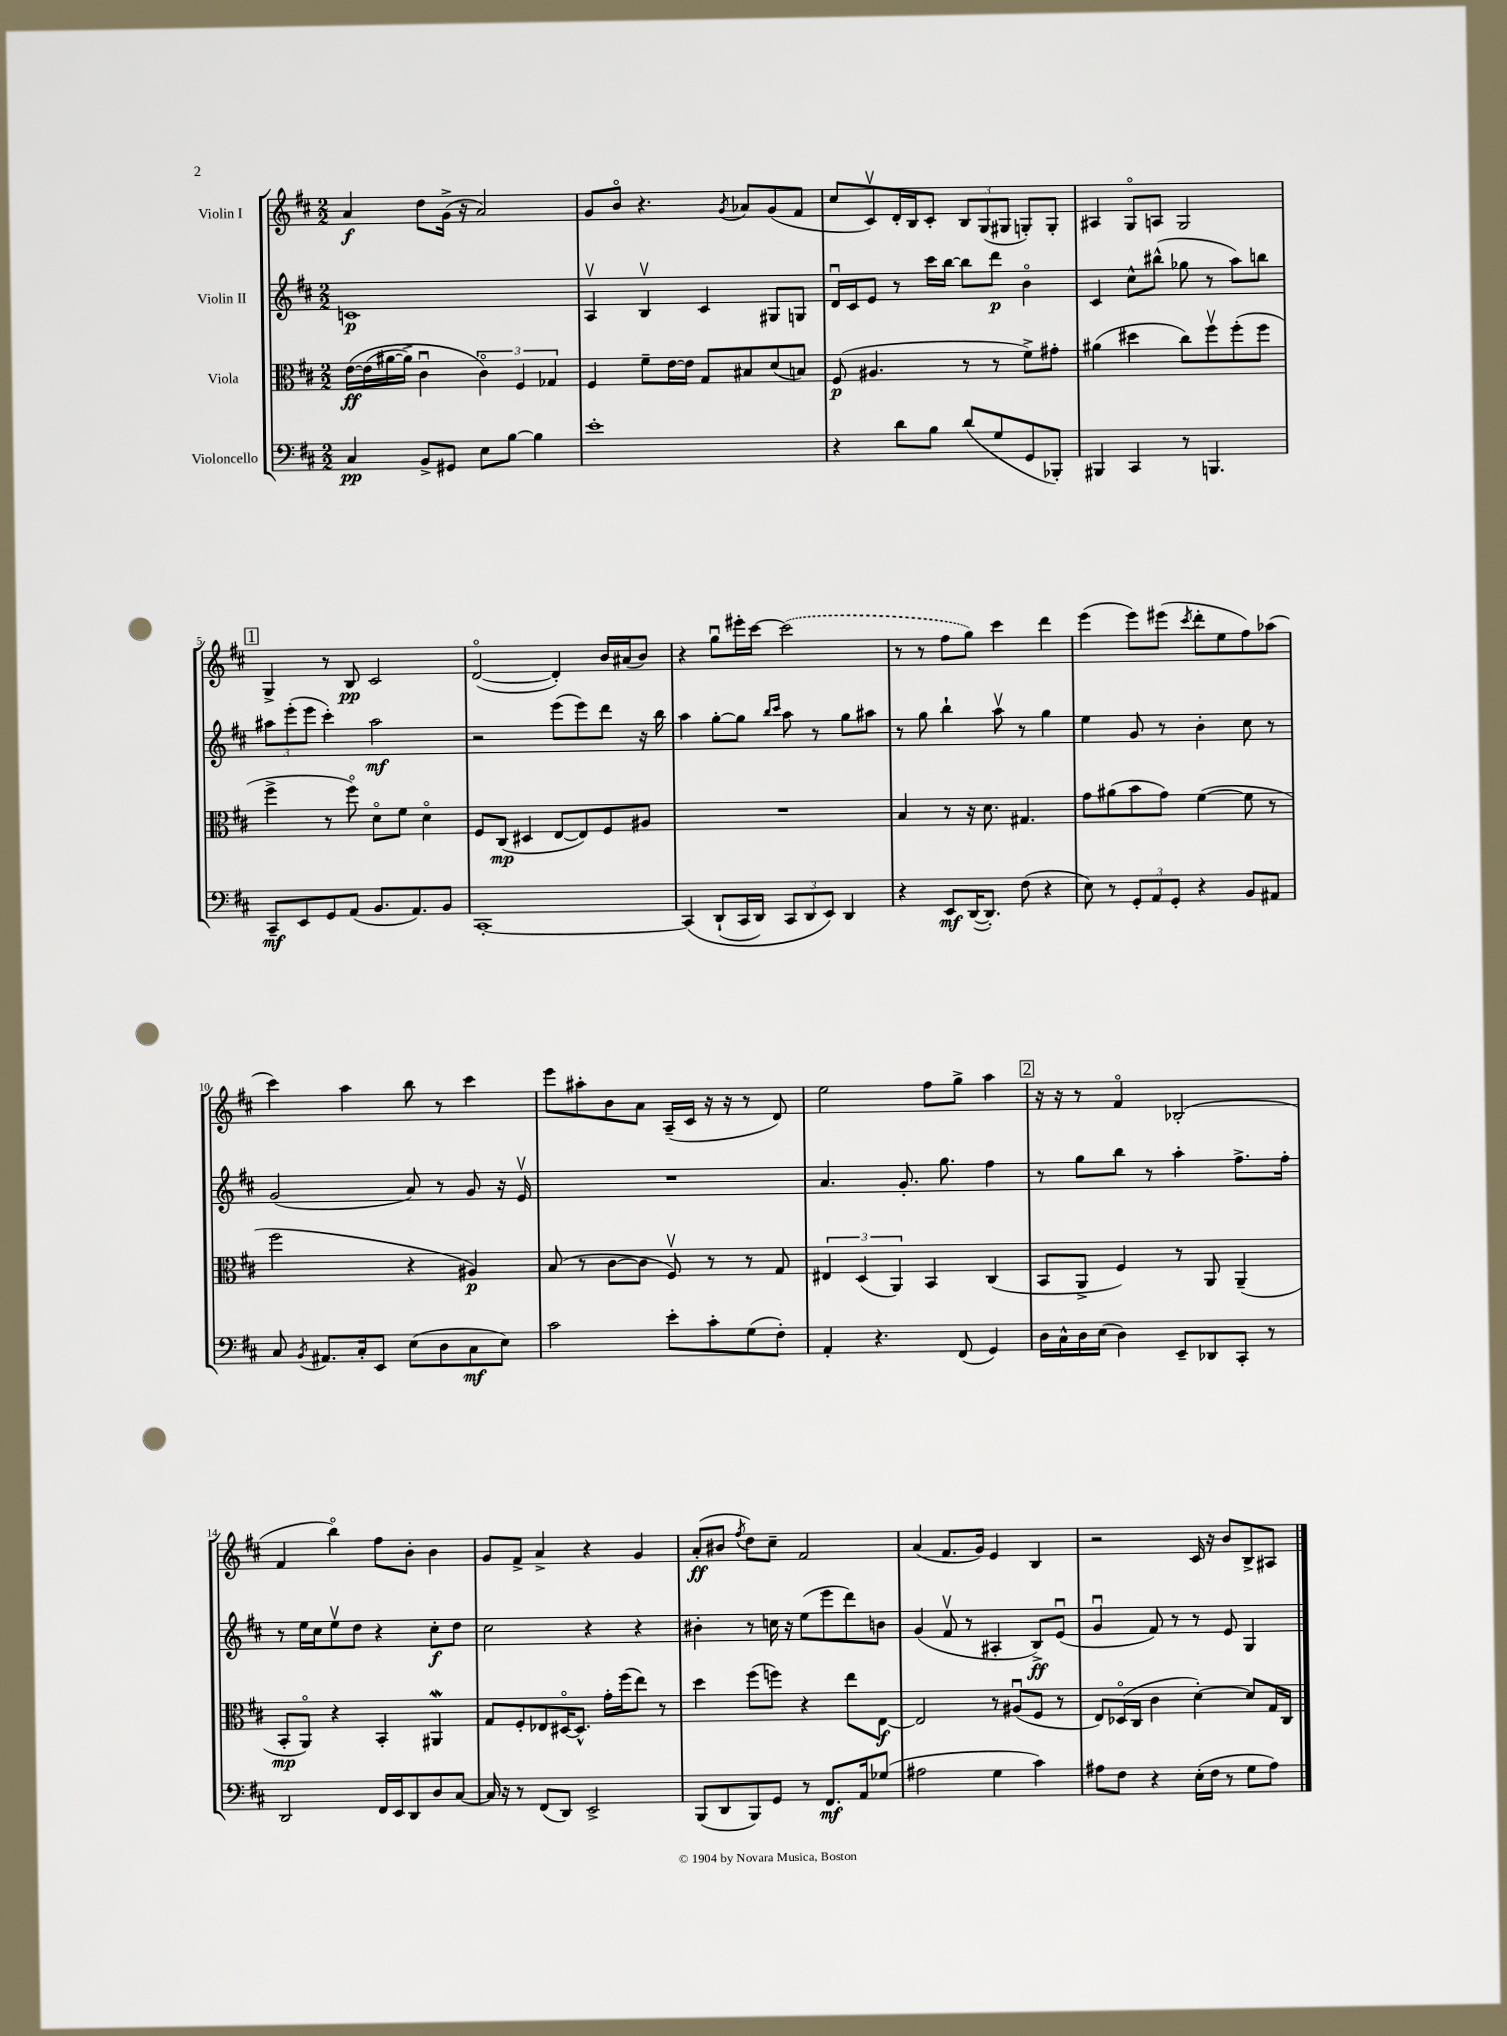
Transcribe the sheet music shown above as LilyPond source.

<<
\new StaffGroup <<
\new Staff = "s0" \with { instrumentName = "Violin I" } {
    \clef treble \key d \major \numericTimeSignature \time 2/2
    \autoBeamOff a'4\f d''8[ g'16]->( r16 a'2) |
    g'8[ b'8]\flageolet r4. \acciaccatura { g'8 } aes'8[ g'8( fis'8] |
    cis''8[ cis'8\upbow) d'16-. b16 cis'8]-. \tuplet 3/2 { b8[ g8( gis8] } g8[-.) g8]-. |
    ais4 g8[\flageolet a8] g2 |
    \mark \markup { \box "1" } g4-> r8 b8\pp cis'2 |
    d'2~\flageolet( d'4-.) b'16[ ais'16( b'8]) |
    r4 g''8[\downbow eis'''16-. cis'''16]~ \once \slurDashed cis'''2( |
    r8 r8 fis''8[ g''8]) cis'''4 d'''4 |
    e'''4( e'''8[) eis'''8]( \acciaccatura { cis'''8 } d'''8[-. e''8 fis''8) aes''8]( |
    cis'''4) a''4 b''8 r8 cis'''4 |
    e'''8[ ais''8-. b'8 a'8] a16[--( cis'16] r16 r16 r8 d'8) |
    e''2 fis''8[ g''8]-> a''4 |
    \mark \markup { \box "2" } r16 r16 r8 fis'4\flageolet bes2-.( |
    fis'4 b''4\flageolet) fis''8[ b'8]-. b'4 |
    g'8[ fis'8]-> a'4-> r4 g'4 |
    a'8[-.\ff( bis'8] \acciaccatura { fis''8 } d''8[) cis''8]-- fis'2 |
    a'4( fis'8.[ g'16]) e'4 b4 |
    r2 cis'16 r16 b'8[ b8-> ais8] \bar "|." |
}
\new Staff = "s1" \with { instrumentName = "Violin II" } {
    \clef treble \key d \major \numericTimeSignature \time 2/2
    \autoBeamOff c'1\p |
    a4\upbow b4\upbow cis'4 gis8[ g8] |
    d'16[\downbow cis'16 e'8] r8 cis'''16[ b''16]~ b''8[ d'''8]\p b'4\flageolet |
    cis'4 cis''8[-^ bis''8]-^( ges''8 r8 a''8[) b''8] |
    \mark \markup { \box "1" } \tuplet 3/2 { ais''8[ e'''8-.( e'''8] } cis'''4-.) ais''2\mf |
    r2 e'''8[( e'''8) d'''8] r16 b''16 |
    a''4 g''8[~-. g''8] \grace { b''16[ cis'''16] } a''8 r8 g''8[ ais''8] |
    r8 g''8 b''4-! a''8\upbow r8 g''4 |
    e''4 g'8 r8 b'4-. cis''8 r8 |
    g'2( a'8) r8 g'8 r16 e'16\upbow |
    R1 |
    a'4. g'8.-. g''8. fis''4 |
    \mark \markup { \box "2" } r8 g''8[ b''8] r8 a''4-. fis''8.[-> fis''16]-. |
    r8 e''16[ cis''16 e''8\upbow d''8] r4 cis''8[-.\f d''8] |
    cis''2 r4 r4 |
    bis'4-. r8 c''16 r16 e''8[( e'''8 d'''8) b'8] |
    g'4( fis'8\upbow r8 ais4-. b8[->\ff) e'8]\downbow( |
    g'4\downbow fis'8) r8 r8 e'8 g4 \bar "|." |
}
\new Staff = "s2" \with { instrumentName = "Viola" } {
    \clef alto \key d \major \numericTimeSignature \time 2/2
    \autoBeamOff e'16[~\ff\( e'16( ais'16~ ais'16]->) cis'4\downbow \tuplet 3/2 { cis'4\flageolet\) fis4 ges4 } |
    fis4 fis'8[-- e'16~ e'16] g8[ bis8 d'8( b8]) |
    fis8\p( ais4. r8 r8 fis'8[->) gis'8]-. |
    ais'4( dis''4 cis''8[) fis''8\upbow fis''8-.( fis''8] |
    \mark \markup { \box "1" } fis''4-> r8 fis''8\flageolet) d'8[\flageolet fis'8] d'4\flageolet |
    fis8[ cis8]\mp( dis4 e8[~ e8) fis8 ais8] |
    R1 |
    b4 r8 r16 d'8. gis4. |
    g'8[ ais'8( b'8 g'8]) fis'4~( fis'8 r8 |
    fis''2 r4 ais4\p) |
    b8( r8 cis'8[~ cis'8] fis8\upbow) r8 r8 g8 |
    \tuplet 3/2 { eis4 d4( a,4) } b,4 cis4( |
    \mark \markup { \box "2" } b,8[ a,8]-> fis4) r8 a,8 a,4--( |
    b,8[-.\mp a,8]\flageolet) r4 b,4-. ais,4\mordent |
    g8[ fis8-. ees8 dis16~\flageolet dis8.]-^ g'16[-. fis''16( e''8]) r8 |
    d''4 fis''8[( f''8]) r4 e''8[ e8]~\f |
    e2 r8 ais8[\downbow( fis8] r8 |
    e8[) des16\flageolet( cis16] cis'4 d'4~-.) d'8[ g16 cis16] \bar "|." |
}
\new Staff = "s3" \with { instrumentName = "Violoncello" } {
    \clef bass \key d \major \numericTimeSignature \time 2/2
    \autoBeamOff cis4\pp b,8[-> gis,8] e8[ b8]~ b4 |
    e'1-. |
    r4 d'8[ b8] d'8[( g8 g,8 bes,,8]-.) |
    bis,,4 cis,4 r8 b,,4. |
    \mark \markup { \box "1" } cis,8[--\mf e,8 g,8 a,8]( b,8.[ a,8.) b,8] |
    cis,1~-. |
    cis,4\( d,8[-!( cis,16 d,16]) \tuplet 3/2 { cis,8[ d,8 e,8]\) } d,4 |
    r4 e,8[\mf d,16~( d,8.]-.) fis8( r4 |
    e8) r8 \tuplet 3/2 { g,8[-. a,8 g,8]-. } r4 b,8[ ais,8] |
    cis8 \acciaccatura { b,8 } ais,8.[ cis16-. e,8] e8[( d8 cis8\mf e8]) |
    cis'2 e'8[-. cis'8-. g8( fis8]-.) |
    a,4-. r4. fis,8( g,4) |
    \mark \markup { \box "2" } d16[ cis16-^ d16 e16]( d4) e,8[-- des,8 cis,8]-. r8 |
    d,2 fis,16[ e,16 d,8 d8 cis8]~ |
    cis16 r16 r8 fis,8[( d,8]) e,2-> |
    b,,8[( d,8 b,,8) g,8] r8 fis,8.[\mf a,16 ges8]( |
    ais2 g4 cis'4) |
    ais8[ fis8] r4 e16[-.( fis16] r8 g8[ ais8]) \bar "|." |
}
>>
>>
